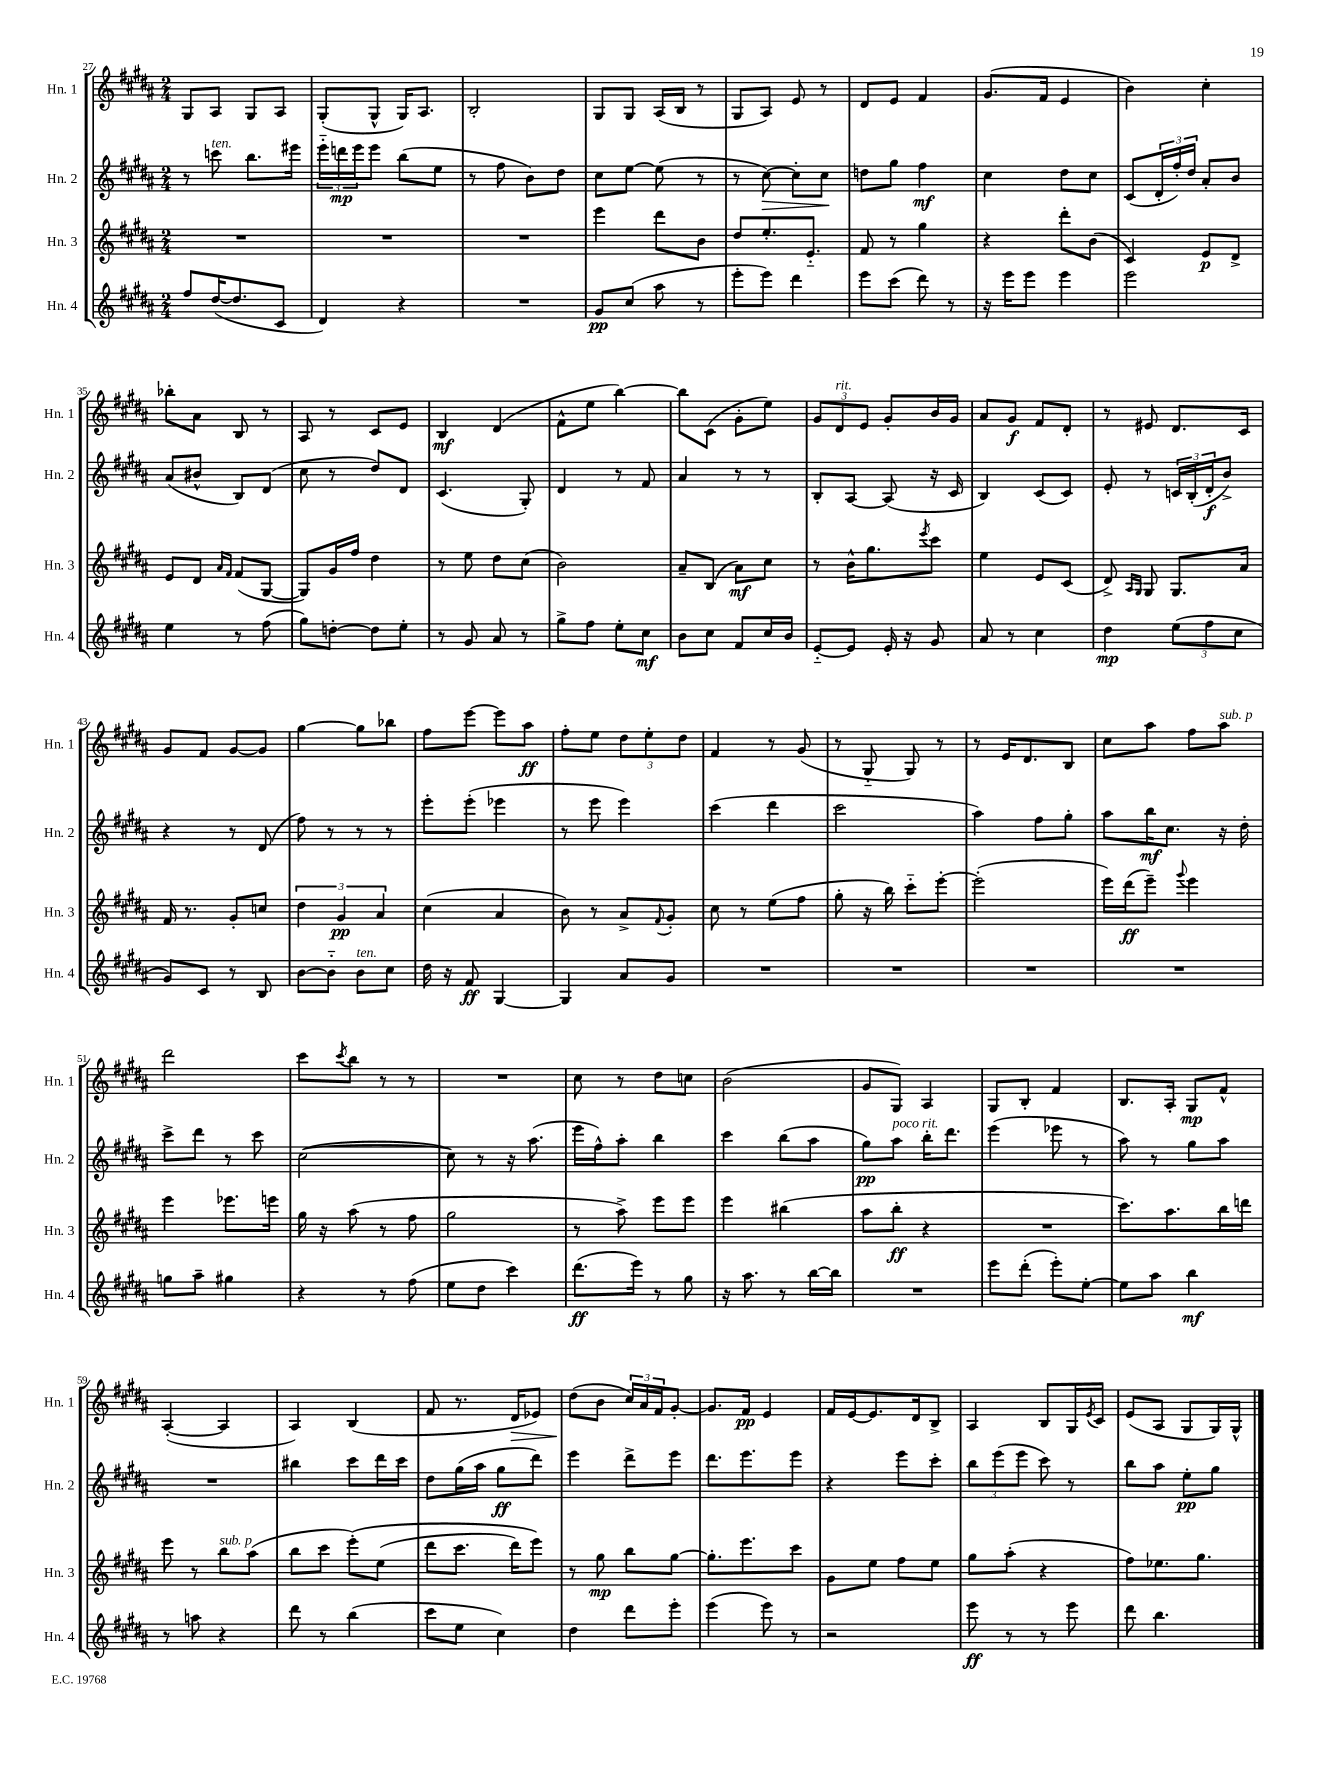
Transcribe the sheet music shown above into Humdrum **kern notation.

**kern	**kern	**kern	**kern
*staff4	*staff3	*staff2	*staff1
*clefG2	*clefG2	*clefG2	*clefG2
*k[f#c#g#d#a#]	*k[f#c#g#d#a#]	*k[f#c#g#d#a#]	*k[f#c#g#d#a#]
*M2/4	*M2/4	*M2/4	*M2/4
8ff#	2r	8r	8G#
([16dd#	.	8ccc	8A#
8.dd#]	.	.	.
.	.	8.bb	8G#
8c#	.	.	8A#
.	.	16eee#	.
=	=	=	=
4d#)	2r	24eee'~	(8G#'
.	.	24ddd	.
.	.	24eee	.
.	.	8eee	8G#^^
4r	.	(8bb	16G#)
.	.	.	8.A#
.	.	8ee	.
=	=	=	=
2r	2r	8r	2B'
.	.	8ff#	.
.	.	8b)	.
.	.	8dd#	.
=	=	=	=
8g#	4eee	8cc#	8G#
(8cc#	.	[8ee	8G#
8aa#	8ddd#	(8ee]	(16A#
.	.	.	16B
8r	8b	8r	8r
=	=	=	=
8eee'	8dd#	8r	8G#
8eee)	8.ee'	[8cc#)	8A#)
4ddd#	.	8cc#']	8e
.	8.e'~	.	.
.	.	8cc#	8r
=	=	=	=
8eee	8f#	8dd	8d#
(8ccc#	8r	8gg#	8e
8ddd#)	4gg#	4ff#	4f#
8r	.	.	.
=	=	=	=
16r	4r	4cc#	(8.g#
16eee	.	.	.
8eee	.	.	.
.	.	.	16f#
4eee	8ddd#'	8dd#	4e
.	(8b	8cc#	.
=	=	=	=
2eee	4c#)	(8c#	4b)
.	.	24d#'	.
.	.	24ff#')	.
.	.	24dd#	.
.	8e	8a#'	4cc#'
.	8d#^	8b	.
=	=	=	=
4ee	8e	(8a#	8bb-'
.	8d#	8b#^^	8a#
.	16qqa#	.	.
.	16qqf#	.	.
8r	(8f#	8B)	8B
(8ff#	[8G#	(8d#	8r
=	=	=	=
8gg#)	8G#])	8cc#	8A#
[8dd'	16g#	8r	8r
.	16ff#	.	.
8dd]	4dd#	8dd#)	8c#
8ee'	.	8d#	8e
=	=	=	=
8r	8r	(4.c#	4B
8g#	8ee	.	.
8a#	8dd#	.	(4d#
8r	(8cc#	8G#')	.
=	=	=	=
8gg#^	2b)	4d#	8f#^^
8ff#	.	.	8ee
8ee'	.	8r	[4bb)
8cc#	.	8f#	.
=	=	=	=
8b	8a#~	4a#	8bb]
8cc#	(8B	.	(8c#
8f#	8a#)	8r	8g#'
16cc#	8cc#	8r	8ee)
16b	.	.	.
=	=	=	=
[8e'~	8r	8B'	12g#
.	.	.	12d#
8e]	16b^^	[8A#	.
.	.	.	12e
.	8.gg#	.	.
16e'	.	(8A#]	8g#'
16r	.	.	.
.	8qeee	.	.
8g#	8ccc#	16r	16b
.	.	16c#	16g#
=	=	=	=
8a#	4ee	4B)	8a#
8r	.	.	8g#
4cc#	8e	(8c#	8f#
.	(8c#	8c#)	8d#'
=	=	=	=
4dd#	8d#^)	8e'	8r
.	16qqA#	.	.
.	16qqG#	.	.
.	8G#	8r	8e#
(12ee	8.G#	24c	8.d#
.	.	(24B'	.
12ff#	.	24d#'	.
.	.	8b^)	.
12cc#	.	.	.
.	16a#	.	16c#
=	=	=	=
8g#)	16f#	4r	8g#
.	8.r	.	.
8c#	.	.	8f#
8r	8g#'	8r	[8g#
8B	8cc	(8d#	8g#]
=	=	=	=
[8b	6dd#	8ff#)	[4gg#
8b'~]	.	8r	.
.	6g#	.	.
8b	.	8r	8gg#]
.	6a#	.	.
8cc#	.	8r	8bb-
=	=	=	=
16dd#	(4cc#	8eee'	8ff#
16r	.	.	.
8f#	.	(8eee'	[8eee
[4G#	4a#	4eee-	8eee]
.	.	.	8aa#
=	=	=	=
4G#]	8b)	8r	8ff#'
.	8r	8eee	8ee
8a#	8a#^	4eee)	12dd#
.	.	.	12ee'
.	8qqf#	.	.
8g#	8g#'	.	.
.	.	.	12dd#
=	=	=	=
2r	8cc#	(4ccc#	4f#
.	8r	.	.
.	(8ee	4ddd#	8r
.	8ff#	.	(8g#
=	=	=	=
2r	8gg#'	2ccc#	8r
.	16r	.	8G#'~
.	16bb)	.	.
.	8ccc#'~	.	8G#)
.	[8eee'	.	8r
=	=	=	=
2r	(2eee']	4aa#)	8r
.	.	.	16e
.	.	.	8.d#
.	.	8ff#	.
.	.	8gg#'	8B
=	=	=	=
2r	16eee)	8aa#	8cc#
.	(16ddd#	.	.
.	8eee~)	16bb	8aa#
.	.	8.cc#	.
.	8qqggg#	.	.
.	4eee	.	8ff#
.	.	16r	8aa#
.	.	16dd#'	.
=	=	=	=
8gg	4eee	8ccc#^	2ddd#
8aa#~	.	8ddd#	.
4gg#	8.eee-	8r	.
.	.	8ccc#	.
.	16eee	.	.
=	=	=	=
4r	16gg#	([2cc#	8ccc#
.	16r	.	.
.	.	.	8qccc#
.	(8aa#	.	8bb
8r	8r	.	8r
(8ff#	8ff#	.	8r
=	=	=	=
8ee	2gg#	8cc#])	2r
8dd#	.	8r	.
4ccc#)	.	16r	.
.	.	(8.aa#	.
=	=	=	=
(8.ddd#	8r	16eee	8cc#
.	.	16ff#^^)	.
.	8aa#^)	8aa#'	8r
16eee)	.	.	.
8r	8eee	4bb	8dd#
8gg#	8eee	.	8cc
=	=	=	=
16r	4eee	4ccc#	(2b
8.aa#	.	.	.
8r	(4bb#	(8bb	.
[16bb	.	8aa#	.
16bb]	.	.	.
=	=	=	=
2r	8aa#	8gg#)	8g#
.	8bb'	8aa#	8G#)
.	4r	16bb'	4A#
.	.	8.ddd#	.
=	=	=	=
8eee	2r	(4eee	8G#
(8ddd#'	.	.	8B'
8eee')	.	8eee-	4f#
[8ee'	.	8r	.
=	=	=	=
8ee]	8.ccc#)	8aa#)	8.B
8aa#	.	8r	.
.	8.aa#	.	16A#'
4bb	.	8gg#	8G#
.	16bb	8aa#	8f#^^
.	16ddd	.	.
=	=	=	=
8r	8eee	2r	([4A#'
8aa	8r	.	.
4r	8bb	.	4A#]
.	(8aa#	.	.
=	=	=	=
8ddd#	8bb	4bb#	4A#)
8r	8ccc#	.	.
(4bb	&(8eee')	8ccc#	(4B
.	(8ee	16ddd#	.
.	.	16ccc#	.
=	=	=	=
8ccc#	8ddd#	8dd#	8f#
8ee	8.ccc#	(16gg#	8.r
.	.	16aa#	.
4cc#)	.	8gg#	.
.	16ddd#)	.	16d#
.	8eee&)	8ddd#)	8e-)
=	=	=	=
4dd#	8r	4eee	(8dd#
.	8gg#	.	8b
8ddd#	8bb	8ddd#^	24cc#)
.	.	.	24a#
.	.	.	24f#
8eee'	[8gg#	8eee	[8g#'
=	=	=	=
(4eee	8.gg#']	8.ddd#	8.g#]
.	8.eee	8.eee	16f#
8eee)	.	.	4e
8r	8ccc#	8eee	.
=	=	=	=
2r	8g#	4r	16f#
.	.	.	[16e
.	8ee	.	8.e]
.	8ff#	8eee	.
.	.	.	16d#
.	8ee	8ccc#'	8B^
=	=	=	=
8eee	8gg#	12bb	4A#
.	.	(12eee	.
8r	(8aa#'	.	.
.	.	12eee	.
8r	4r	8ccc#)	8B
8eee	.	8r	16G#
.	.	.	8qe
.	.	.	16c#
=	=	=	=
8ddd#	8ff#)	8bb	(8e
4.bb	8.ee-	8aa#	8A#
.	.	8ee'	8G#
.	8.gg#	.	.
.	.	8gg#	16G#)
.	.	.	16G#^^
==	==	==	==
*-	*-	*-	*-
